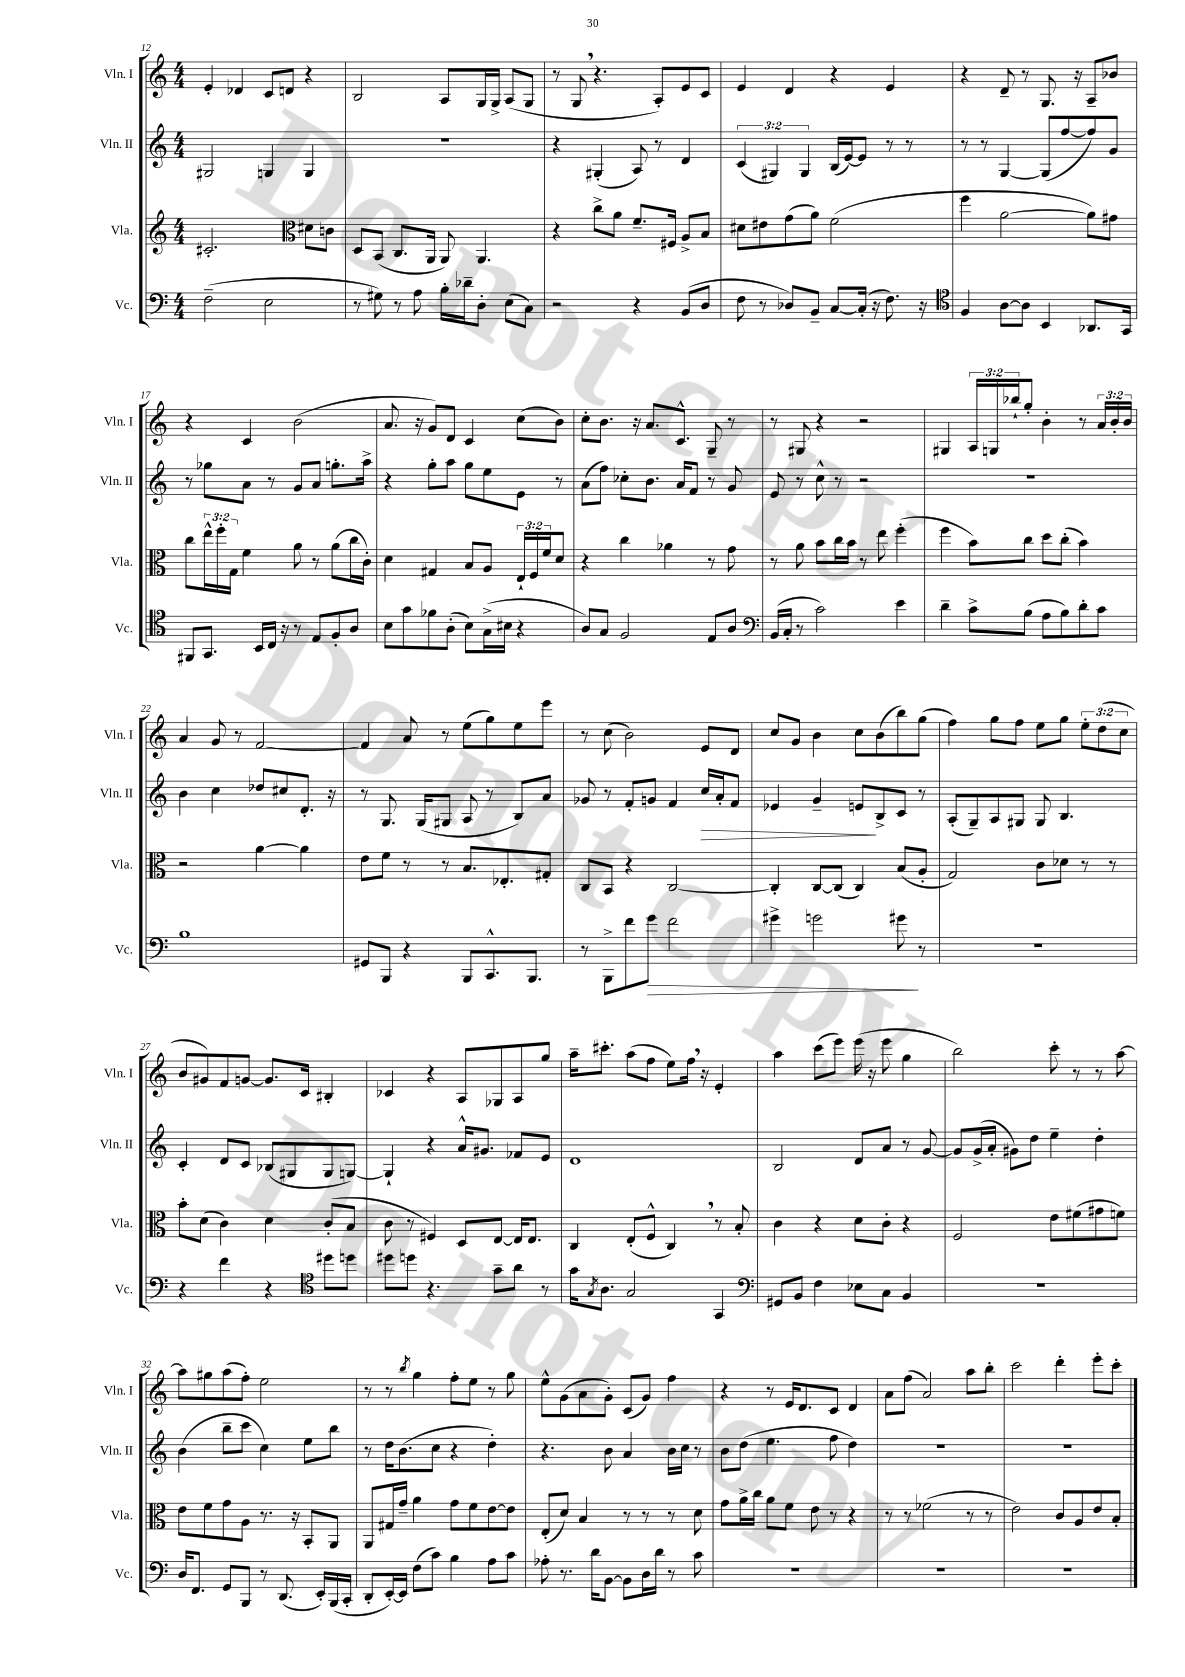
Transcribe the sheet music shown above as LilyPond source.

<<
\new StaffGroup <<
\new Staff = "s0" \with { instrumentName = "Vln. I" shortInstrumentName = "Vln. I" } {
    \clef treble \key c \major \numericTimeSignature \time 4/4 \override Staff.TupletNumber.text = #tuplet-number::calc-fraction-text
    e'4-. des'4 c'8 d'8 r4 |
    b2 a8 g16 g16-> a8( g8 |
    r8 g8 \breathe r4. a8-.) e'8 c'8 |
    e'4 d'4 r4 e'4 |
    r4 d'8-- r8 g8. r16 a8-- bes'8 |
    r4 c'4 b'2( |
    a'8. r16 g'8) d'8 c'4 c''8( b'8) |
    c''8-. b'8. r16 a'8. c'8.-^ g8-- r8 |
    r8 gis8 r4 r2 |
    gis4 \tuplet 3/2 { a16 g16 bes''16-! } g''8-. b'4-. r8 \tuplet 3/2 { a'16 b'16-. b'16 } |
    a'4 g'8 r8 f'2~ |
    f'4 a'8 r8 e''8( g''8) e''8 e'''8 |
    r8 c''8( b'2) e'8 d'8 |
    c''8 g'8 b'4 c''8 b'8( b''8) g''8( |
    f''4) g''8 f''8 e''8 g''8 \tuplet 3/2 { e''8-. d''8( c''8 } |
    b'8 gis'8) f'8 g'8~ g'8. c'16 bis4-. |
    ces'4 r4 a8 ges8 a8 g''8 |
    a''16-- cis'''8.-. a''8( f''8 e''8) f''16 \breathe r16 e'4-. |
    a''4 c'''8( e'''8) e'''16( r16 e'''8 g''4 |
    b''2) c'''8-. r8 r8 a''8~ |
    a''8 gis''8 a''8( f''8-.) e''2 |
    r8 r8 \acciaccatura { b''8 } g''4 f''8-. e''8 r8 g''8 |
    e''8-^ g'8( a'8 g'8-.) c'8( g'8) f''4 |
    r4 r8 e'16 d'8. c'8 d'4 |
    a'8 f''8( a'2) a''8 b''8-. |
    c'''2 d'''4-. e'''8-. c'''8-. \bar "|." |
}
\new Staff = "s1" \with { instrumentName = "Vln. II" shortInstrumentName = "Vln. II" } {
    \clef treble \key c \major \numericTimeSignature \time 4/4 \override Staff.TupletNumber.text = #tuplet-number::calc-fraction-text
    gis2 g4 g4 |
    R1 |
    r4 gis4-.( a8) r8 d'4 |
    \tuplet 3/2 { c'4( gis4) gis4 } b16( e'16~) e'8 r8 r8 |
    r8 r8 g4~ g8( f''8~ f''8) g'8 |
    r8 ges''8 a'8 r8 g'8 a'8 g''8.-. a''16-> |
    r4 g''8-. a''8 g''8 e''8 e'8 r8 |
    a'8( f''8) ces''8-. b'8. a'16 f'8 r8 g'8 |
    e'8 r8 c''8-^ r8 r2 |
    R1 |
    b'4 c''4 des''8 cis''8 d'8.-. r16 |
    r8 g8. g16( gis8 a8 r8 b8) a'8 |
    ges'8 r8 f'8-. g'8 f'4 c''16\> a'16-. f'8 |
    ees'4 g'4-- e'8\! b8-> c'8 r8 |
    a8-.( g8--) a8 gis8 gis8 b4. |
    c'4-. d'8 c'8 bes8( gis8 gis8 g8~) |
    g4-! r4 a'16-^ gis'8. fes'8 e'8 |
    d'1 |
    b2 d'8 a'8 r8 g'8~ |
    g'8 g'16->( a'16-. gis'8) d''8 e''4-- d''4-. |
    b'4( b''8-- c'''8 c''4) e''8 b''8 |
    r8 d''16 b'8.( c''8 r4 d''4-.) |
    r4. b'8 a'4 b'16 c''16 r8 |
    b'8 d''8( e''4. f''8 d''4) |
    R1 |
    R1 \bar "|." |
}
\new Staff = "s2" \with { instrumentName = "Vla." shortInstrumentName = "Vla." } {
    \clef treble \key c \major \numericTimeSignature \time 4/4 \override Staff.TupletNumber.text = #tuplet-number::calc-fraction-text
    cis'2.-. \clef alto dis'8 c'8 |
    d8 b,8( c8. a,16 a,8) a,4. |
    r4 c''8-> a'8 f'8.-- fis16 a8-> b8 |
    dis'8 eis'8 g'8( a'8) f'2( |
    f''4 a'2~ a'8) gis'8 |
    c''8 \tuplet 3/2 { e''16-^ f''16-. g16 } f'4 a'8 r8 a'8( c''16 c'16-.) |
    d'4 gis4 b8 a8 \tuplet 3/2 { e16-! f16 f'16 } d'8 |
    r4 c''4 aes'4 r8 g'8 |
    r8 a'8 b'8 c''16 b'16 r8 e''8 f''4-.( |
    f''4 b'8) c''8 d''8 c''8-.( b'4) |
    r2 a'4~ a'4 |
    e'8 f'8 r8 r8 b8. ees8.-. gis8-. |
    c8 b,8 r4 c2~ |
    c4-. c8~ c8( c4) b8( a8-. |
    g2) c'8 des'8 r8 r8 |
    b'8-. d'8( c'4) d'4 c'8-.( b8 |
    c'8 r8 fis4) d8 e8~ e16 e8. |
    c4 e8-.( f8-^ c4) \breathe r8 b8-. |
    c'4 r4 d'8 c'8-. r4 |
    f2 e'8 fis'8( gis'8 f'8) |
    e'8 f'8 g'8 a8 r8. r16 b,8-. a,8 |
    a,8 gis16 g'16-- a'4 g'8 f'8 e'8~ e'8 |
    e8-.( d'8) b4 r8 r8 r8 d'8 |
    g'8 a'16-> c''16 a'8 f'8 e'8 r8 r4 |
    r8 r8 fes'2( r8 r8 |
    e'2) c'8 a8 e'8 b8-. \bar "|." |
}
\new Staff = "s3" \with { instrumentName = "Vc." shortInstrumentName = "Vc." } {
    \clef bass \key c \major \numericTimeSignature \time 4/4
    f2--( e2 |
    r8 gis8) r8 a8 b16-. des'16-- d8-. e8( c8) |
    r2 r4 b,8( d8 |
    f8 r8 des8) b,8-- c8~ c16-.( r16 f8.) r16 |
    \clef tenor f4 a8~ a8 b,4 aes,8. g,16 |
    fis,8 g,8. b,16 c16 r16 r8 e8 f8-. a8 |
    b8 g'8 fes'8 a8-.( b8) g16->( bis16 r4 |
    a8) g8 f2 e8 a8 |
    \clef bass b,16( c16-. r8 c'2) e'4 |
    d'4-- c'8-> b8( a8 b8) d'8-. c'8 |
    b1 |
    gis,8 b,,8 r4 b,,8 c,8.-^ b,,8. |
    r8 b,,8-> f'8 g'8\> f'2 |
    gis'4-> g'2 gis'8\! r8 |
    r1 |
    r4 f'4 r4 \clef tenor dis''8 d''8 |
    dis''8 d''8 r4. g'8-- a'8 r8 |
    g'16 \acciaccatura { g8 } a8. g2 g,4 |
    \clef bass gis,8 b,8 f4 ees8 c8 b,4 |
    R1 |
    d16 f,8. g,8 b,,8 r8 d,8.( e,16-.) b,,16( c,16-. |
    d,8-. e,16~-.) e,16 f8( c'8) b4 a8 c'8 |
    aes8-. r8. d'16 b,8~ b,8 d16 d'16 r8 c'8 |
    R1 |
    R1 |
    R1 \bar "|." |
}
>>
>>
\layout { \context { \Score currentBarNumber = #12 } }
